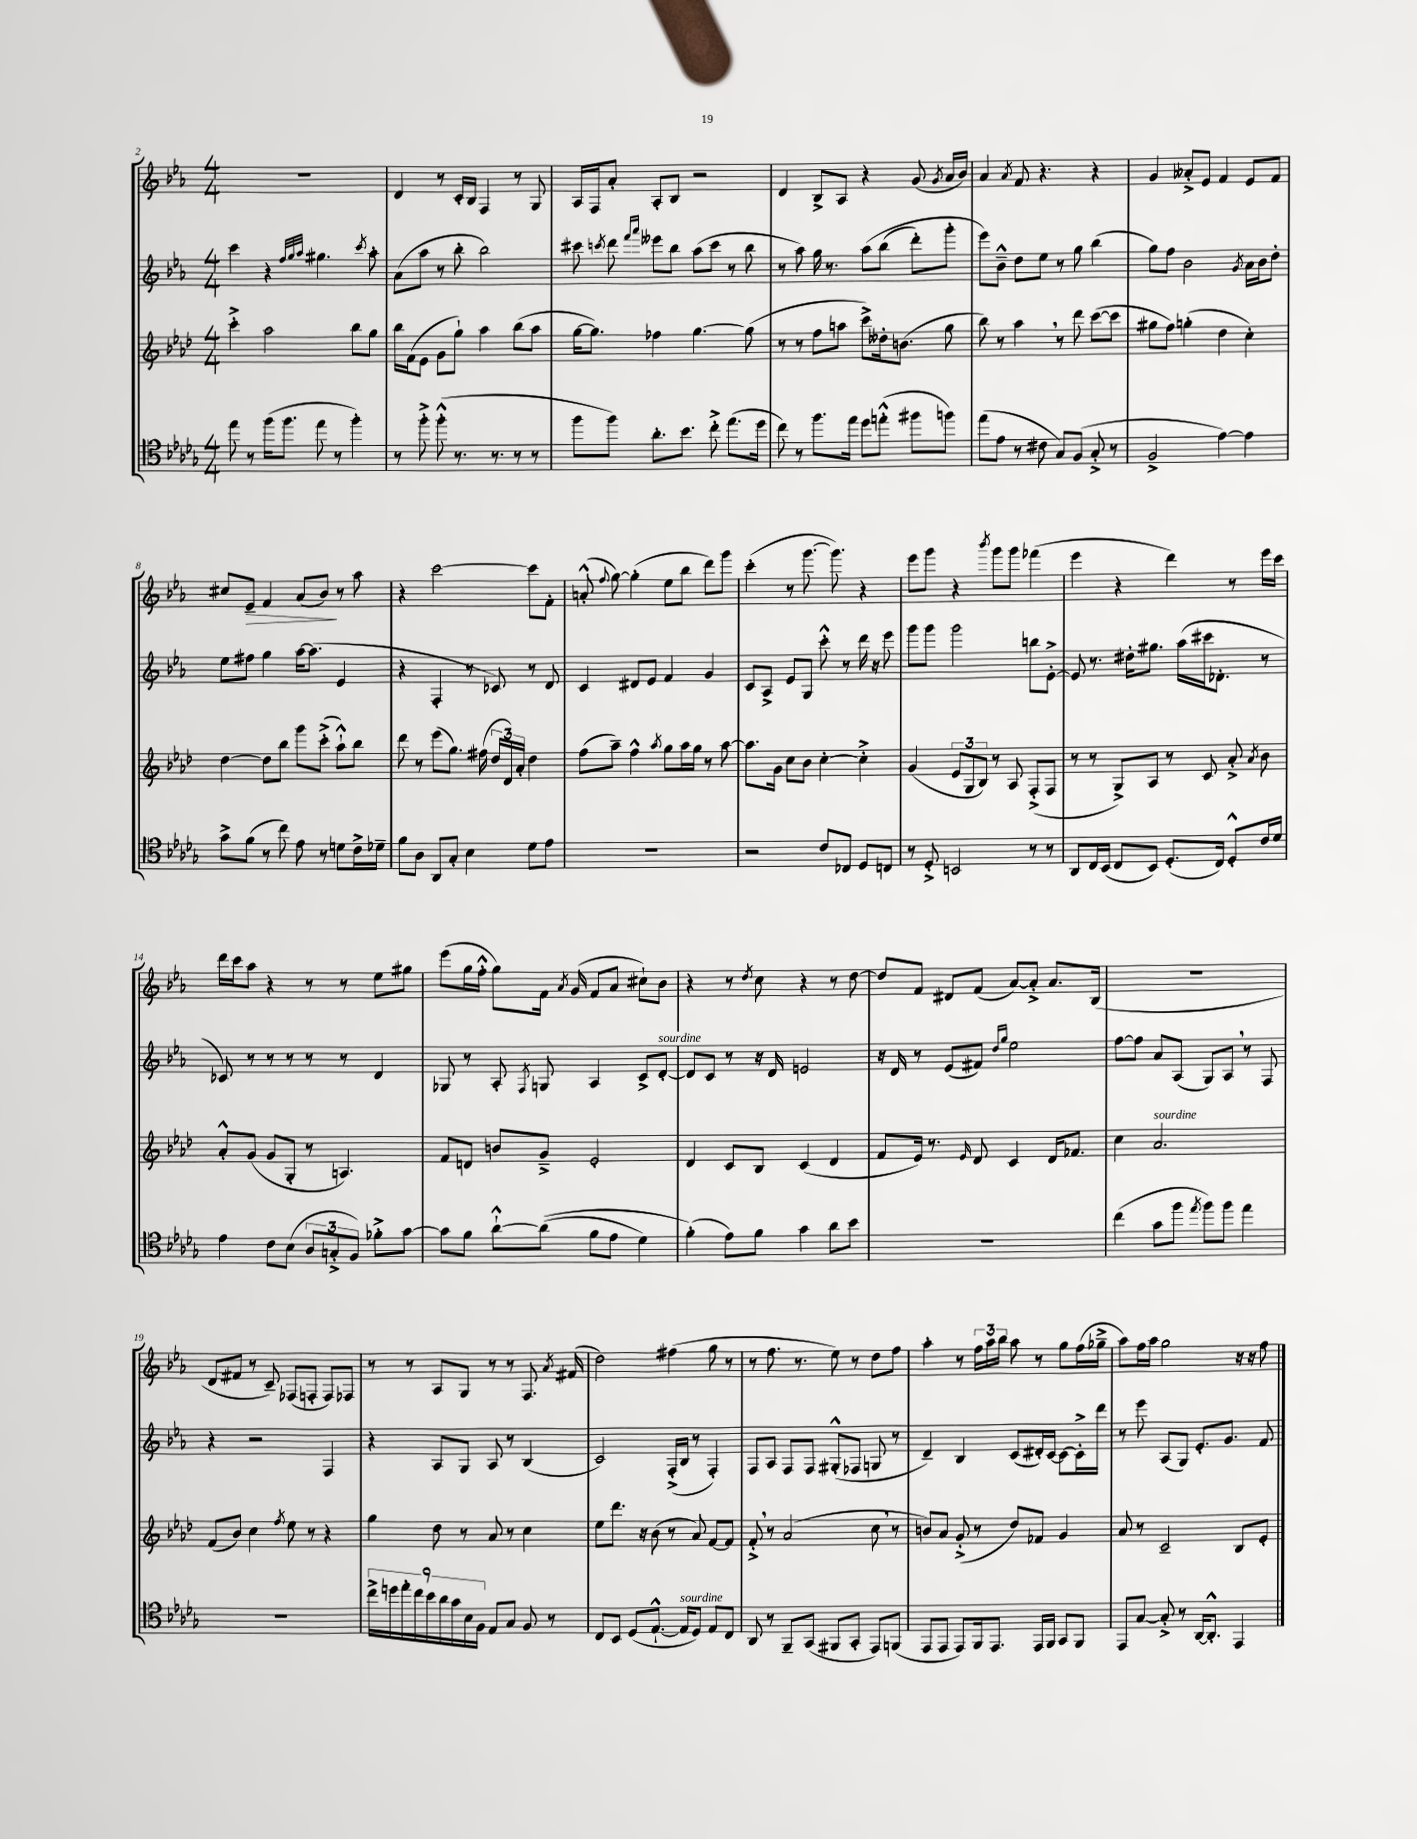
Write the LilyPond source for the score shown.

<<
\new StaffGroup <<
\new Staff = "s0" {
    \clef treble \key ees \major \numericTimeSignature \time 4/4
    \autoBeamOff R1 |
    d'4 r8 c'16[-. bes16] f4 r8 g8 |
    aes16[ f16 aes'8]-. aes8[-. bes8] r2 |
    d'4 bes8[-> aes8] r4 g'8( \acciaccatura { g'8 } aes'16[ bes'16]) |
    aes'4 \acciaccatura { aes'8 } f'8 r4. r4 |
    g'4 aeses'8[-.-> ees'8] f'4 ees'8[ f'8] |
    cis''8[ ees'8]--\> f'4 aes'8[( bes'8]\!) r8 aes''8 |
    r4 c'''2~ c'''8[ f'8]-. |
    a'8-.-^( \appoggiatura { f''8 } g''8~) g''4-.( ees''8[ bes''8] d'''8[) g'''8] |
    c'''4-.( r8 g'''8.~ g'''8.) r4 |
    ees'''8[ g'''8] r4 \acciaccatura { bes'''8 } g'''8[ g'''8] fes'''4( |
    ees'''4 r4 d'''4) r8 ees'''16[ c'''16] |
    d'''16[ c'''16 aes''8] r4 r8 r8 ees''8[ gis''8] |
    ees'''8[( g''16 f''16]-.-^ g''8[) f'16] \acciaccatura { aes'8 } g'16( f'8[ aes'8] cis''8[-!) bes'8] |
    r4 r8 \acciaccatura { d''8 } c''8 r4 r8 d''8~ |
    d''8[ f'8] dis'8[ f'8]( aes'8[~) aes'8]-.-> aes'8.[ bes16]( |
    R1 |
    d'8[ fis'8] r8 c'8--) fes8[( f8]-. f8[) fes8] |
    r8 r8 aes8[ g8] r8 r8 f8. \acciaccatura { aes'8 } fis'16( |
    d''2) fis''4( g''8 r8 |
    r8 f''8. r8. ees''8) r8 d''8[ f''8] |
    aes''4-. r8 \tuplet 3/2 { f''16[ aes''16 bes''16] } aes''8 r8 g''8[ f''16( ges''16]---> |
    aes''8[) f''16 aes''16] g''2 r16 r16 f''8 \bar "|." |
}
\new Staff = "s1" {
    \clef treble \key ees \major \numericTimeSignature \time 4/4
    \autoBeamOff c'''4 r4 \grace { f''32[ g''32 aes''32] } gis''4. \acciaccatura { c'''8 } aes''8-. |
    aes'8[( aes''8] r8 bes''8-. bes''2) |
    cis'''8 \acciaccatura { c'''8 } d'''8 \grace { f'''16[ aes'''16] } eeses'''8[ bes''8] aes''8[( c'''8] r8 bes''8 |
    r8 aes''8) g''16 r8. aes''8[\( bes''8]( d'''8[-.) g'''8]-. |
    ees'''8[\) bes'8]---^ d''8[ ees''8] r8 g''8 bes''4( |
    g''8[) f''8] bes'2 \acciaccatura { g'8 } aes'16[ bes'16 d''8]-. |
    ees''8[ fis''8] g''4 aes''16[~ aes''8.]( ees'4 |
    r4 f4-. r8 ces'8) r8 d'8 |
    c'4 dis'8[ ees'8] f'4 g'4 |
    c'8[ aes8]-> ees'8[ g8] c'''8-.-^ r8 d'''16 r16 ees'''8 |
    g'''8[ g'''8] g'''2 b''8[ ees'8]~-.-> |
    ees'8 r8. dis''16[-. gis''8.] aes''16[( cis'''16 des'8.]-. r8 |
    ces'8) r8 r8 r8 r8 r8 d'4 |
    ges8 r8 aes8-. \acciaccatura { f8 } g8 aes4 c'8[-> d'8]~-.^\markup { \italic "sourdine" } |
    d'8[ c'8] r8 r16 d'16 e'2 |
    r16 d'16 r8 ees'8[( fis'8]) \grace { d''16[ g''16] } ees''2 |
    f''8[~ f''8] aes'8[ aes8]( g8[) aes8] \breathe r8 f8 |
    r4 r2 f4 |
    r4 aes8[ g8] aes8 r8 bes4( |
    c'2) f16[-.->( bes16] r8 f4-.) |
    f8[ aes8] f8[ f8] gis8[-.-^( fes8] g8 r8 |
    d'4--) bes4 c'8[( dis'16-.) c'16]~ c'8[~ c'16-.-> d'''16] |
    r8 ees'''8 aes8[( g8]) ees'8.[-. g'8.] f'8 \bar "|." |
}
\new Staff = "s2" {
    \clef treble \key aes \major \numericTimeSignature \time 4/4
    \autoBeamOff c'''4-.-> aes''2 bes''8[ g''8] |
    bes''16[ f'16( ees'8] g'8[ g''8]-!) aes''4 bes''8[( aes''8] |
    g''16[~ g''8.]) fes''4 g''4.~ g''8( |
    r8 r8 f''8[ a''8] c'''8[->) deses''16-. b'8.]( g''8 |
    bes''8) r8 aes''4 \breathe r8 des'''8 c'''8[~( c'''8] |
    gis''8[ f''8]) g''4-.( des''4 c''4-.) |
    des''4~ des''8[ bes''8] g'''8[ c'''8]-.->( aes''8[-!-^) bes''8] |
    des'''8 r8 ees'''8[( g''8.]) fis''16( \tuplet 3/2 { des''16[ des'16) aes'16]-. } des''4 |
    f''8[( aes''8]--) f''4-^ \acciaccatura { aes''8 } g''8[ aes''16 g''16] r8 aes''8~ |
    aes''8.[ g'16] c''8[ bes'8] c''4~-. c''4-.-> |
    g'4( \tuplet 3/2 { ees'8[ g8 bes8]) } r8 aes8 f8[-.->( f8] |
    r8 r8 g8[->) aes8] r8 c'8 aes'8-.-> \acciaccatura { aes'8 } bes'8 |
    aes'8[-.-^ g'8]( g'8[ g8]-. r8 a4.) |
    f'8[ d'8] b'8[ g'8]---> ees'2-. |
    des'4 c'8[ bes8] c'4( des'4 |
    f'8[ ees'16]) r8. \grace { ees'16 } des'8 c'4 des'16[ fes'8.] |
    c''4 aes'2.^\markup { \italic "sourdine" } |
    f'8[( bes'8]) c''4 \acciaccatura { f''8 } ees''8 r8 r4 |
    g''4 des''8 r8 aes'8 r8 c''4 |
    ees''8[ des'''8.] r16 bes'8( r8 aes'8) f'8[~ f'8] |
    f'8-.-> \breathe r8 aes'2( c''8 \breathe r8 |
    b'8[) aes'8] g'8-.->( r8 des''8[) fes'8] g'4 |
    aes'8 r8 c'2-- bes8[ ees'8]-. \bar "|." |
}
\new Staff = "s3" {
    \clef tenor \key des \major \numericTimeSignature \time 4/4
    \autoBeamOff ees''8 r8 f''16[( f''8.] ees''8 r8 f''4-.) |
    r8 f''8-.-> f''8-.-^( r8. r8. r8 r8 |
    f''8[ f''8]) aes'8.[-. bes'8.] c''8-.-> ees''8.[( des''16] |
    c''8) r8 f''8.[ ees''16] des''8[ e''8]-.-^( fis''8[ f''8]) |
    ees''8[( ees'8] r8 cis'8 ges8[) f8]( ges8-.-> r8 |
    f2-> ees'4~) ees'4 |
    ges'8[-> f'8]( r8 c''8) ees'8 r8 d'8[ c'16-> des'16]-- |
    f'8[ aes8] aes,8[ ges8]-. bes4 des'8[ ees'8] |
    R1 |
    r2 c'8[ ces8] des8[ c8] |
    r8 des8-.-> b,2 r8 r8 |
    aes,8[ c16 bes,16]( c8[ bes,8]) des8.[-.( c16]) des8[-.-^ c'16 des'16] |
    ees'4 c'8[ bes8]( \tuplet 3/2 { aes8[ g8-.-> f8]) } fes'8[-.-> ges'8]~ |
    ges'8[ f'8] aes'8[~-!-^ aes'8](\( f'8[ ees'8] des'4) |
    f'4-.(\) ees'8[) f'8] ges'4 aes'8[ bes'8] |
    R1 |
    c''4( ges'8[ f''8] \acciaccatura { ees''8 } f''8[) f''8] ees''4 |
    R1 |
    \tuplet 9/8 { c''16[-> d''16 ees''16-. c''16 bes'16 aes'16 ges'16 bes16 f16] } ees8[ ges8] f8 r8 |
    c8[ bes,8] des8[( ees8.]~-!-^ ees16[^\markup { \italic "sourdine" } des8]) ees8[ c8] |
    aes,8 r8 f,8[-- ges,8]( fis,8[ ges,8]-. ees,8[) f,8]( |
    ees,8[ ees,8] ees,8[) f,16 ees,8.] ees,16[ f,16] ges,8[ f,8] |
    ees,8[ ges8]~ ges8-.-> r8 aes,16[~ aes,8.]-.-^ ees,4 \bar "|." |
}
>>
>>
\layout { \context { \Score currentBarNumber = #2 } }
